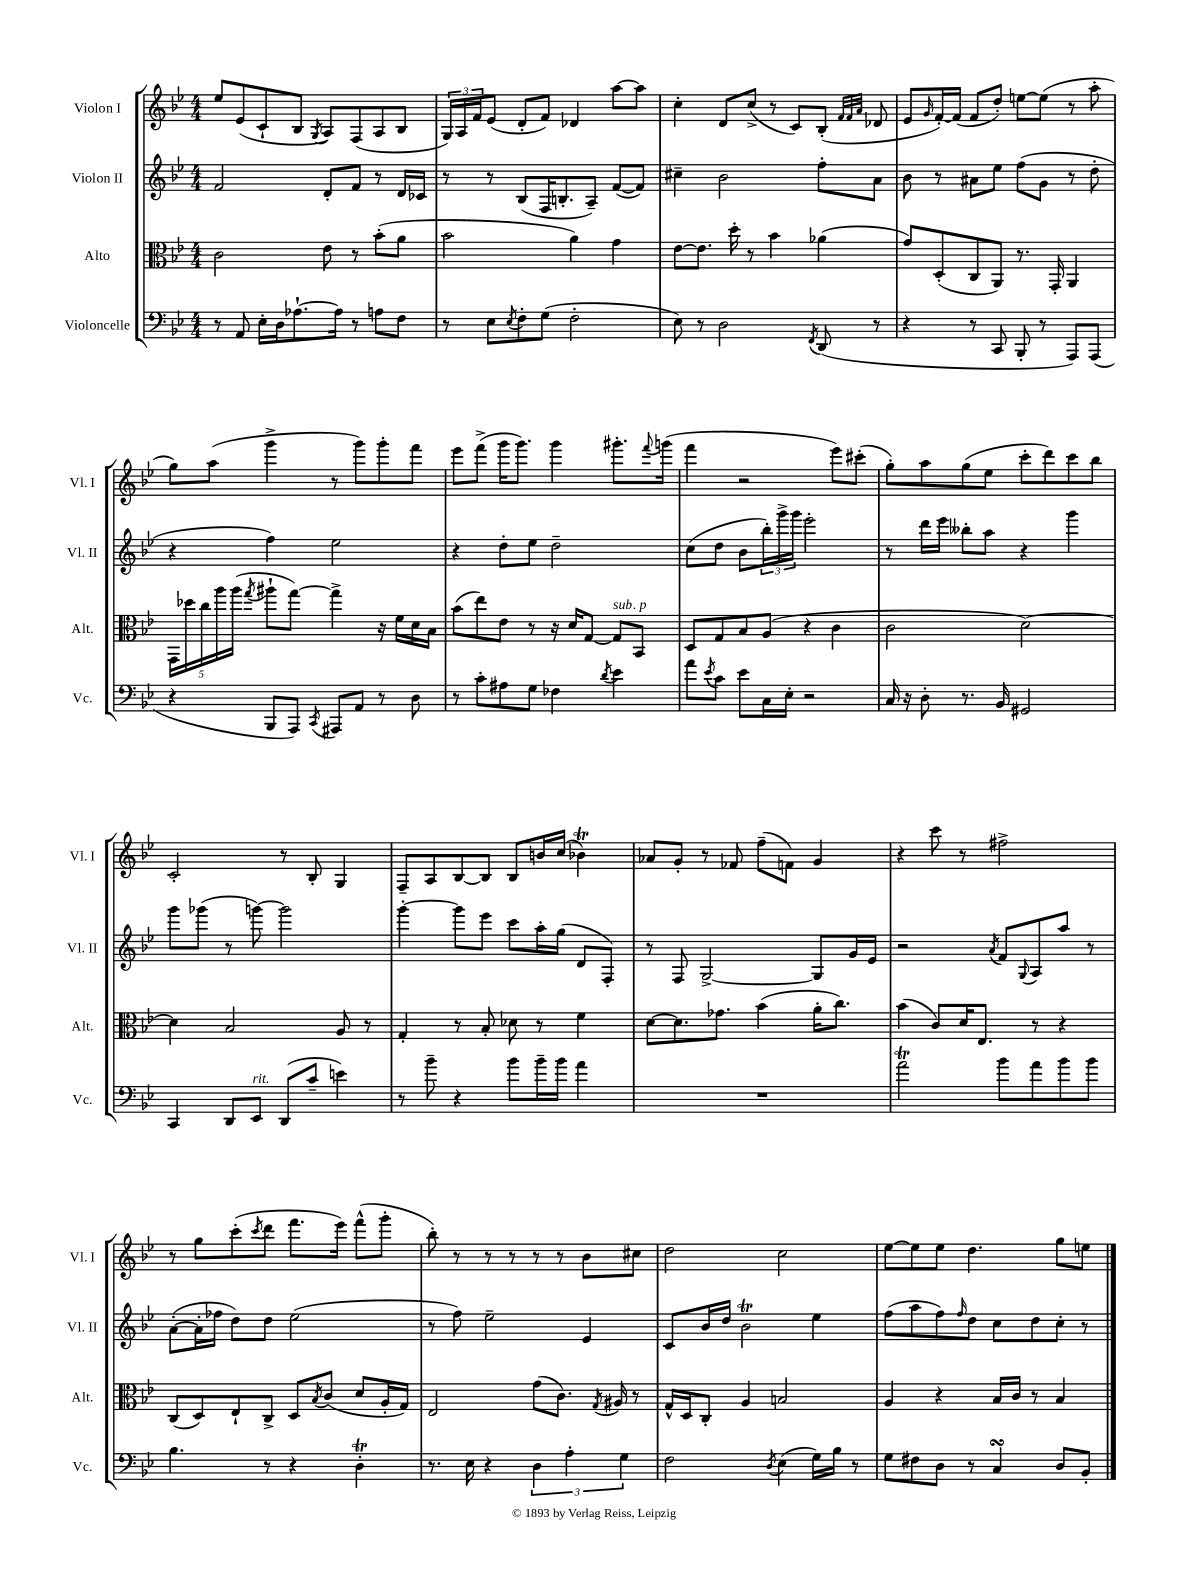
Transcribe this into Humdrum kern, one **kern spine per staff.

**kern	**kern	**kern	**kern
*staff4	*staff3	*staff2	*staff1
*clefF4	*clefC3	*clefG2	*clefG2
*k[b-e-]	*k[b-e-]	*k[b-e-]	*k[b-e-]
*M4/4	*M4/4	*M4/4	*M4/4
8r	2c	2f	8ee-
8AA	.	.	(8e-
16E-'	.	.	8c`
16D	.	.	.
[8.A-`	.	.	8B-
.	.	.	8qG
.	8e-	8d'	8A)
16A-]	.	.	.
8r	8r	8f	(8F
8A	(8b-'	8r	8A
8F	8a	16d	8B-
.	.	16c-	.
=	=	=	=
8r	2b-	8r	24G)
.	.	.	24A
.	.	.	24f
8E-	.	8r	(8e-
8qE-	.	.	.
8F'	.	(8B-	8d'
(8G	.	16F	8f)
.	.	8.B'	.
2F'	4a)	.	4d-
.	.	8A~)	.
.	4g	([8f	[8aa
.	.	8f])	8aa]
=	=	=	=
8E-)	[8e-	4cc#~	4cc'
8r	8.e-]	.	.
2D	.	2b-	8d
.	16dd'	.	.
.	8r	.	(8cc^
.	4b-	.	8r
.	.	.	8c)
8qFF	.	.	.
(8DD	(4a-	8ff'	(8B-'
.	.	.	32qqf
.	.	.	32qqf
.	.	.	32qqa
8r	.	8a	8d-
=	=	=	=
4r	8g)	8b-	8e-
.	.	.	16qqg
.	(8D'	8r	[16f')
.	.	.	(16f]
8r	8C	8a#	8f
8CC	8AA)	8ee-	8dd')
8BBB-'	8.r	(8ff	[8ee
8r	.	8g	(8ee]
.	16GG'	.	.
8AAA)	4AA	8r	8r
(8AAA	.	8dd'	8aa'
=	=	=	=
4r	20GG	4r	8gg)
.	20dd-	.	.
.	20cc	.	.
.	.	.	(8aa
.	20aa	.	.
.	(20aa	.	.
.	8qgg	.	.
8BBB-	8aa#`	4ff)	4ggg^
8AAA)	[8gg)	.	.
8qCC	.	.	.
8AAA#	4gg^]	2ee-	8r
8AA	.	.	8ggg)
8r	16r	.	8ggg'
.	16f	.	.
8D	16d	.	8fff
.	16B-	.	.
=	=	=	=
8r	(8b-	4r	8eee-
8c'	8ee-)	.	(8fff^
8A#	8e-	8dd'	16ggg
.	.	.	8.ggg)
8G	8r	8ee-	.
4F-	16r	2dd~	4ggg
.	16d	.	.
.	[8G	.	.
8qd	.	.	.
4e-	8G]	.	8.ggg#'
.	8BB-	.	.
.	.	.	8qqfff
.	.	.	(16ggg
=	=	=	=
8a	8D	(8cc	4fff
8qe-	.	.	.
8c	8G	8dd	.
8e-	8B-	8b-	2r
16C	(8A	24bb-')	.
.	.	24ggg^	.
16E-'	.	.	.
.	.	24ggg	.
2r	4r	2eee-'	.
.	4c	.	8eee-)
.	.	.	(8ccc#'
=	=	=	=
16C	2c	8r	8gg')
16r	.	.	.
8D'	.	16ddd	8aa
.	.	16eee-	.
8.r	.	8bb--'	(8gg
.	.	8aa	8ee-
16BB-	.	.	.
2GG#	[2d)	4r	8ccc'
.	.	.	8ddd)
.	.	4ggg	8ccc
.	.	.	8bb-
=	=	=	=
4CC	4d]	8ggg	2c'
.	.	(8ggg-	.
8DD	2B-	8r	.
8EE-	.	[8ggg)	.
(8DD	.	2ggg]	8r
8c~	.	.	8B-'
4e)	8A	.	4G
.	8r	.	.
=	=	=	=
8r	4G'	[4ggg'	8F~
8b-~	.	.	8A
4r	8r	8ggg]	[8B-
.	8B-'	8eee-	8B-]
8b-	8d-	8ccc	8B-
16b-~	8r	16aa'	16b
16b-	.	(16gg	(16cc
4a	4f	8d	4b-)
.	.	8F')	.
=	=	=	=
1r	[8d	8r	8a-
.	8.d]	8F	8g'
.	.	[2G^	8r
.	8.g-	.	.
.	.	.	8f-
.	(4b-	.	(8ff~
.	.	.	8f)
.	16a'	8G]	4g
.	8.cc)	.	.
.	.	16g	.
.	.	16e-	.
=	=	=	=
2a	(4b-	2r	4r
.	8c)	.	8ccc
.	16d	.	8r
.	8.E-	.	.
.	.	8qa	.
8b-	.	8f	2ff#^
.	.	8qqG	.
8a	8r	8A	.
8b-	4r	8aa	.
8b-	.	8r	.
=	=	=	=
4.B-	(8C	([8a'	8r
.	8D)	16a']	8gg
.	.	16ff-	.
.	8E-`	8dd)	(8ccc'
.	.	.	8qccc
8r	8C^	8dd	8ddd
4r	8D	(2ee-	8.fff
.	8qB-	.	.
.	(8c	.	.
.	.	.	16eee-)
4D'	8d	.	(8fff^^
.	16A'	.	8ggg'
.	16G)	.	.
=	=	=	=
8.r	2E-	8r	8bb-')
.	.	8ff)	8r
16E-	.	.	.
4r	.	2ee-~	8r
.	.	.	8r
6D	(8g	.	8r
.	8.c)	.	8r
6A'	.	.	.
.	.	4e-	8b-
.	8qG	.	.
.	16A#	.	.
6G	.	.	.
.	8r	.	8cc#
=	=	=	=
2F	16G^^	8c	2dd
.	16D	.	.
.	8C'	16b-	.
.	.	16dd	.
.	4A	2b-	.
8qD	.	.	.
(4E-	2B	.	2cc
16G)	.	4ee-	.
16B-	.	.	.
8r	.	.	.
=	=	=	=
8G	4A	(8ff	[8ee-
8F#	.	8aa	8ee-]
8D	4r	8ff)	8ee-
.	.	16qqff	.
8r	.	8dd	4.dd
4C	16B-	8cc	.
.	16c	.	.
.	8r	8dd	.
8D	4B-	8cc'	8gg
8BB-'	.	8r	8ee
==	==	==	==
*-	*-	*-	*-
